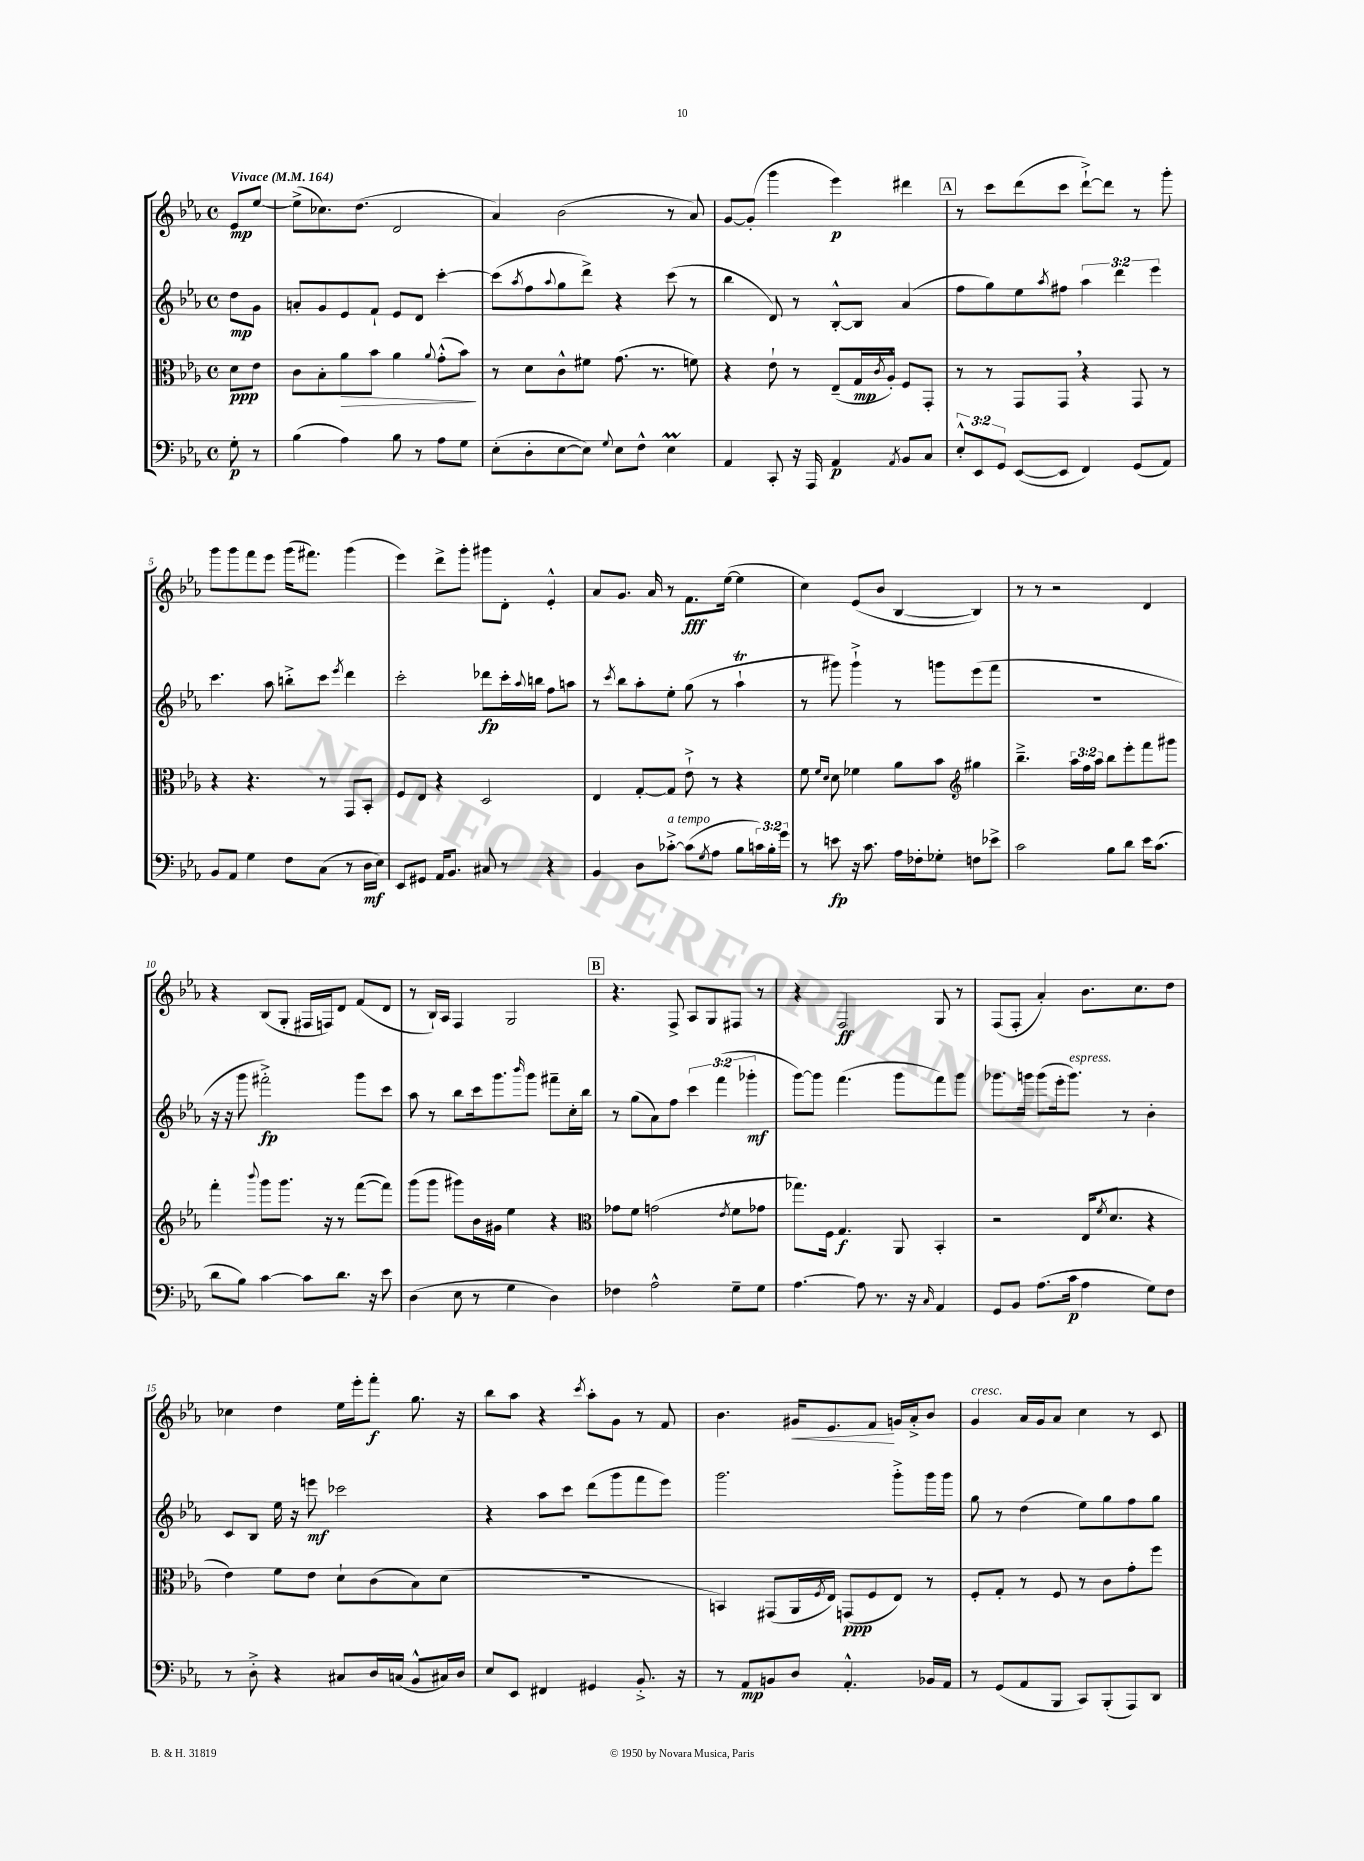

**kern	**kern	**kern	**kern
*staff4	*staff3	*staff2	*staff1
*clefF4	*clefC3	*clefG2	*clefG2
*k[b-e-a-]	*k[b-e-a-]	*k[b-e-a-]	*k[b-e-a-]
*M4/4	*M4/4	*M4/4	*M4/4
*met(c)	*met(c)	*met(c)	*met(c)
*MM164	*MM164	*MM164	*MM164
8G'	8d	8dd	8e-
8r	8e-	8g	[8ee-
=	=	=	=
(4B-	8c	8a'	(8ee-^]
.	8B-'	8g	8.cc-)
4A-)	8a-	8e-	.
.	.	.	(8.dd
.	8b-	8f`	.
8B-	4a-	8e-	2d
8r	.	8d	.
.	8qqa-	.	.
8A-	(8g'^^	[4ccc'	.
8G	8b-)	.	.
=	=	=	=
(8E-'	8r	(8ccc]	4a-)
.	.	8qaa-	.
8D'	8d	8ff	.
.	.	8qqaa-	.
[8E-	8c^^	8gg	(2b-
8E-])	8f#	8ddd^)	.
8qqG	.	.	.
8E-	(8.g	4r	.
8F^^	.	.	.
.	8.r	.	.
4E-	.	(8ccc	8r
.	8f)	8r	8a-)
=	=	=	=
4AA-	4r	4bb-	[8g
.	.	.	(8g']
8CC'	8e-`	8d)	4ggg
16r	8r	8r	.
16AAA-	.	.	.
4AA-	(8E-~	[8B-'^^	4eee-)
.	16G	8B-]	.
.	8qc	.	.
.	16A-'^^)	.	.
8qAA-	.	.	.
8BB-	8F	(4a-	4ddd#
8C	8GG'	.	.
=	=	=	=
12E-'^^	8r	8ff	8r
12EE-	.	.	.
.	8r	8gg)	8ccc
12GG	.	.	.
([8EE-	8GG	8ee-	(8ddd
.	.	8qaa-	.
8EE-]	8GG	8ff#	8ccc
4FF)	4r	6aa-	[8ddd`^)
.	.	.	8ddd]
.	.	6ddd	.
(8GG	8GG	.	8r
.	.	6eee-	.
8AA-)	8r	.	8ggg'
=	=	=	=
8BB-	4r	4.ccc	8ggg
8AA-	.	.	8ggg
4G	4.r	.	8fff
.	.	8aa-	8eee-
8F	.	8bb'^	(16ggg
.	.	.	8.fff#)
(8C	8r	8ccc	.
.	.	8qeee-	.
8r	8GG	4ddd	(4ggg
16D	8BB-'	.	.
16E-)	.	.	.
=	=	=	=
8EE-	8F	2ccc'	4eee-)
8GG#	8E-	.	.
16AA-	4r	.	8ddd^
8.BB-	.	.	.
.	.	.	8ggg'
8C#	2D	8ddd-	8ggg#
8r	.	16ccc'	8d'
.	.	8qqaa-	.
.	.	16bb	.
4r	.	8ff	4e-'^^
.	.	8aa	.
=	=	=	=
4BB-	4E-	8r	8a-
.	.	8qccc	.
.	.	8bb-	8.g
8D	[8G'	8aa-'	.
.	.	.	16a-
[8c-'^	8G]	8ee-'	8r
(8c-]	8e-`^	(8gg	8.f
8qG	.	.	.
8A-	8r	8r	.
.	.	.	([16ee-
8B-	4r	4aa-`	4ee-]
24c)	.	.	.
24B-'	.	.	.
24g	.	.	.
=	=	=	=
8r	8f	8r	4cc)
.	16qqf	.	.
.	16qqd	.	.
8e	8d	8ggg#)	.
16r	4f-	4ggg#`^	(8e-
8.c	.	.	.
.	.	.	8b-
16A-	8a-	8r	[4B-
16F-'	.	.	.
8G-'	8b-	8ggg	.
*	*clefG2	*	*
8F	4gg#	(8eee-	4B-])
8e-^	.	8fff	.
=	=	=	=
2c	4.bb-~^	1r	8r
.	.	.	8r
.	.	.	2r
.	24aa-	.	.
.	24ff	.	.
.	24aa-	.	.
8B-	8bb-	.	.
8d	8eee-'	.	.
16e-	8fff	.	4d
(8.c	.	.	.
.	8ggg#	.	.
=	=	=	=
8d	4fff'	16r	4r
.	.	16r	.
8B-)	.	8ggg	.
.	8qqbbb-	.	.
[4c	8ggg	2fff#'^)	(8B-
.	8.ggg	.	8G'
8c]	.	.	16F#
.	16r	.	16F)
8.d	8r	.	8d
.	([8fff	8ggg	(8f
16r	.	.	.
8e-	8fff])	8ccc	8d
=	=	=	=
(4D	(8ggg	8aa-	8r
.	8ggg	8r	16B-`)
.	.	.	16A-
8E-	8ggg#)	8bb-	4F
8r	16b-	16ccc	.
.	16g#	8.ggg	.
4G	4ee-	.	2G
.	.	16qqbbb-	.
.	.	8ggg	.
4D)	4r	8fff#~	.
.	.	16cc'	.
.	.	16bb-	.
=	=	=	=
*	*clefC3	*	*
4F-	8g-	8r	4.r
.	8f	(8gg	.
2A-^^	(2g	8a-)	.
.	.	8ff	8F^
.	.	6ccc	8A-
.	.	.	8G
.	.	(6fff	.
.	8qe-	.	.
8G~	8f	.	8F#
.	.	6ggg-'	.
8G	8g-	.	8r
=	=	=	=
[4.A-	8.gg-)	[8ggg)	4r
.	.	8ggg]	.
.	16F	.	.
.	4.G	(4.fff	2F
8A-]	.	.	.
8.r	.	.	.
.	8AA-	8ggg	.
16r	.	.	.
16qqC	.	.	.
4AA-	4BB-'	8fff)	8G
.	.	8ggg	8r
=	=	=	=
8GG	2r	8.ggg-	(8F
8BB-	.	.	8F'
.	.	16ggg	.
(8.A-	.	(8ggg	4a-')
.	.	16eee-'	.
16c	.	8.ggg)	.
4A-	(16E-	.	8.b-
.	8qf	.	.
.	8.d	.	.
.	.	8r	.
.	.	.	8.cc
8G)	4r	4b-'	.
8F	.	.	8dd
=	=	=	=
8r	4e-)	8c	4cc-
8D'^	.	8B-	.
4r	8f	16ee-	4dd
.	.	16r	.
.	8e-	8eee	.
8C#	8d`	2ccc-	16ee-
.	.	.	16eee-'
16D	(8c	.	8fff'
(16C	.	.	.
8BB-^^	8B-)	.	8.gg
16C#)	(8d	.	.
16D	.	.	16r
=	=	=	=
8E-	1r	4r	8bb-
8EE-	.	.	8aa-
4FF#	.	8aa-	4r
.	.	8ccc	.
.	.	.	8qccc
4GG#	.	(8ddd	8aa-'
.	.	8ggg	8g
8.BB-'^	.	8fff	8r
.	.	8eee-)	8f
16r	.	.	.
=	=	=	=
8r	4BB)	2.ggg	4.b-
8AA-	.	.	.
8BB	(8GG#	.	.
8D	16AA-	.	16g#
.	8qF	.	.
.	16E-)	.	8.e-
4.AA-'^^	(8GG	.	.
.	8F	.	8f
.	8E-)	8ggg'^	16g
.	.	.	16a-'^
16BB-	8r	16ggg	8b-
16AA-	.	16ggg	.
=	=	=	=
8r	8F'	8gg	4g
(8GG	8G'	8r	.
8AA-	8r	(4dd	16a-
.	.	.	16g
8BBB-	8F	.	8a-
8CC)	8r	8ee-)	4cc
(8BBB-'	8c	8gg	.
8AAA-)	8g'	8ff	8r
8DD	8ff	8gg	8c
==	==	==	==
*-	*-	*-	*-
